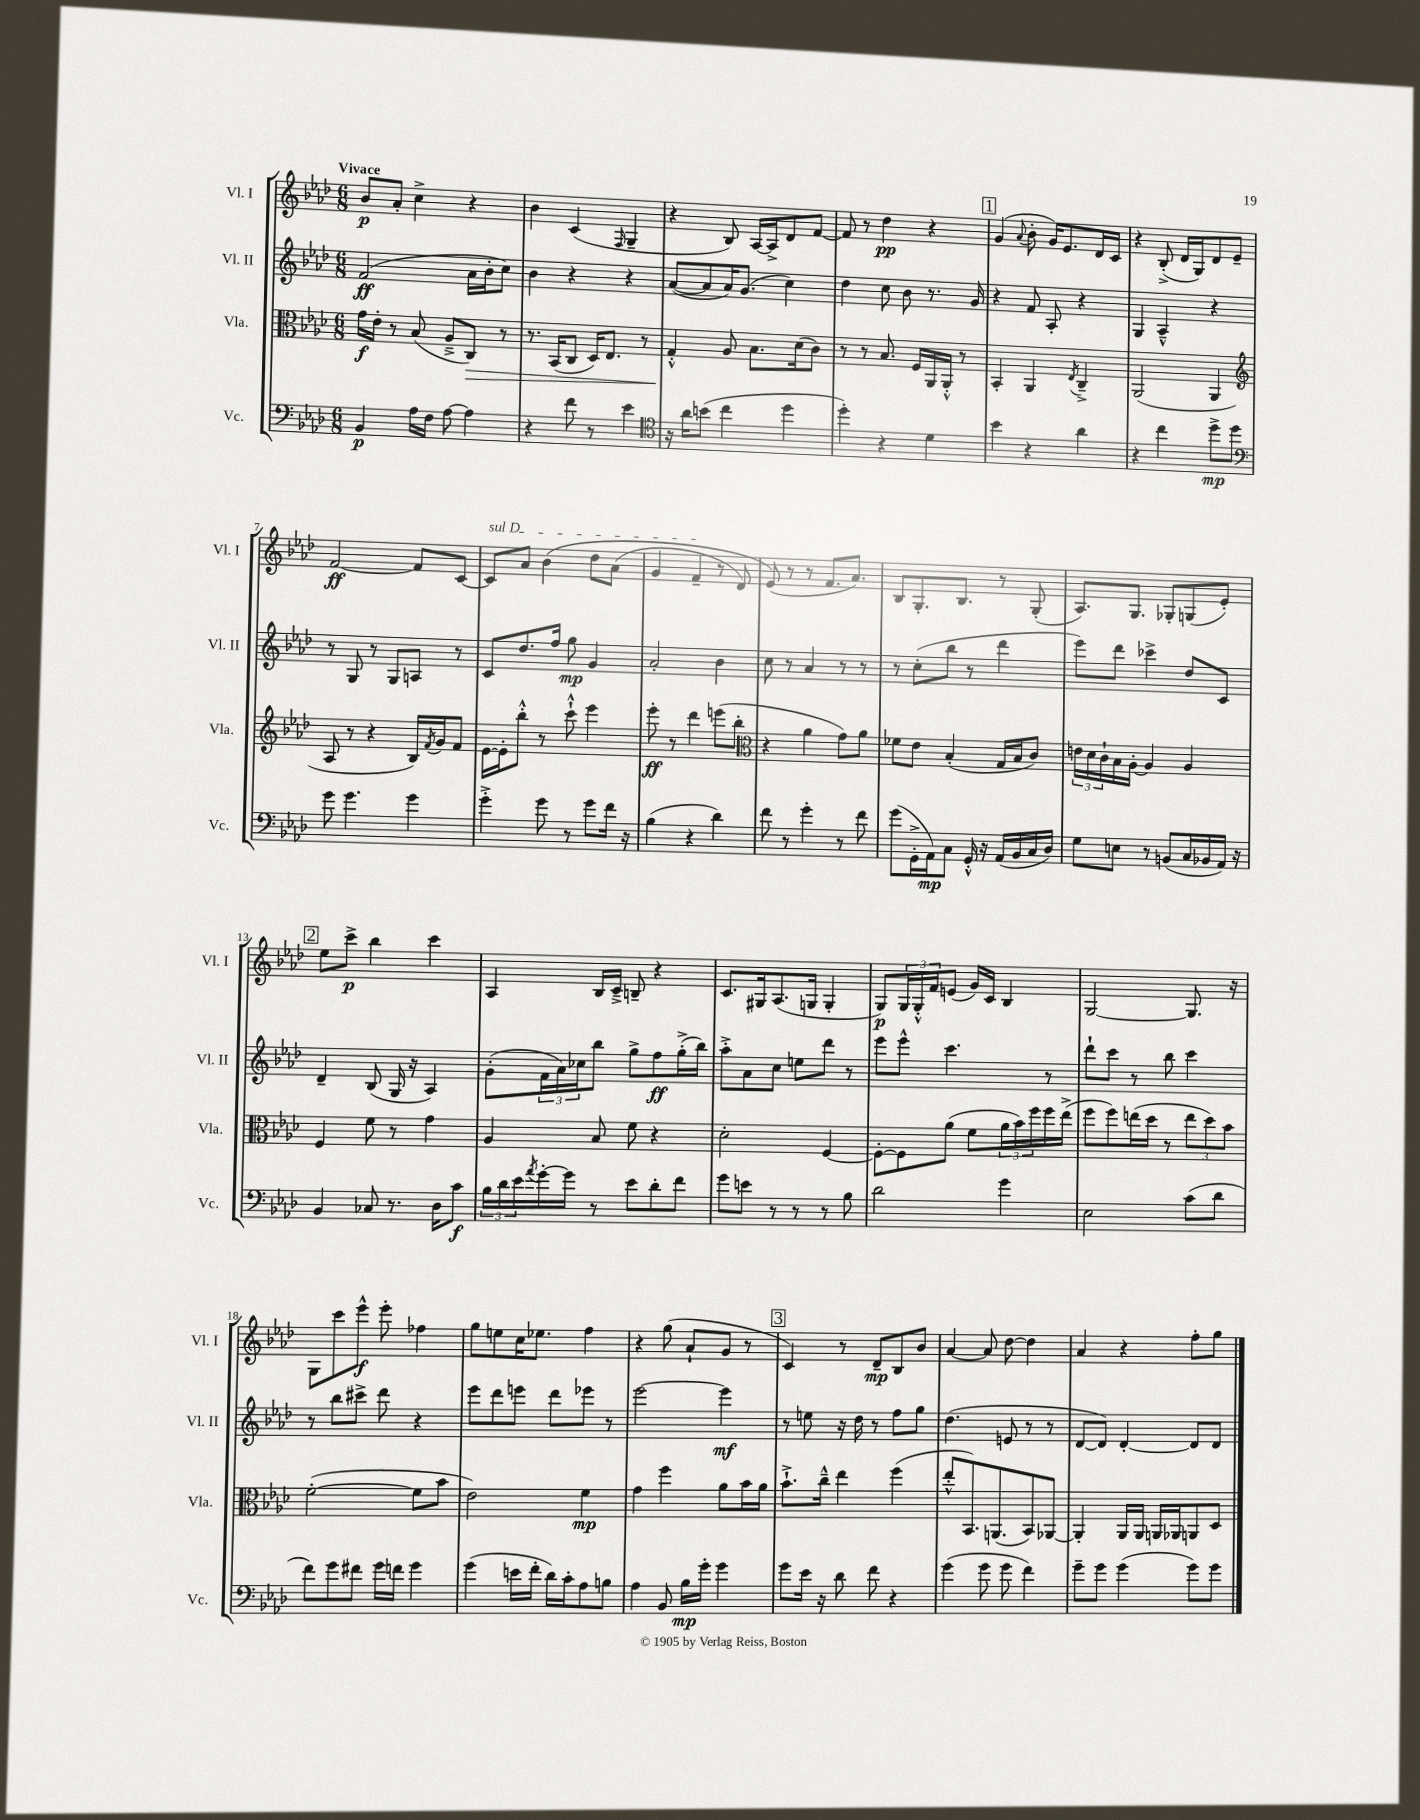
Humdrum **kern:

**kern	**dynam	**kern	**dynam	**kern	**dynam	**kern	**dynam
*part4	*part4	*part3	*part3	*part2	*part2	*part1	*part1
*staff4	*staff4	*staff3	*staff3	*staff2	*staff2	*staff1	*staff1
*I"Vc.	*	*I"Vla.	*	*I"Vl. II	*	*I"Vl. I	*
*I'Vc.	*	*I'Vla.	*	*I'Vl. II	*	*I'Vl. I	*
*clefF4	*	*clefC3	*	*clefG2	*	*clefG2	*
*k[b-e-a-d-]	*	*k[b-e-a-d-]	*	*k[b-e-a-d-]	*	*k[b-e-a-d-]	*
*M6/8	*	*M6/8	*	*M6/8	*	*M6/8	*
=1	=1	=1	=1	=1	=1	=1	=1
!	!	!	!	!	!	!LO:TX:a:B:t=Vivace	!
4BB-/	p	16g\LL	f	(2f/	ff	8b-/L	p
.	.	16e-'\JJ	.	.	.	.	.
.	.	8r	.	.	.	8a-'/J	.
16A-\LL	.	(8B-/	.	.	.	4cc^\	.
16F\JJ	.	.	.	.	.	.	.
[8A-\	.	8A-~^/L	.	.	.	.	.
!	!	!	!LO:HP:b	!	!	!	!
4A-\]	.	8C/J)	>	16a-\LL	.	4r	.
.	.	.	.	16b-'\J	.	.	.
.	.	8r	.	8cc\J)	.	.	.
=2	=2	=2	=2	=2	=2	=2	=2
4r	.	8.r	.	4b-\	.	4b-\	.
.	.	(16BB-/KL	.	.	.	.	.
8f\	.	8C/J	.	4r	.	(4c/	.
8r	.	16D-/KL)	.	.	.	.	.
.	.	8.E-/J	.	.	.	.	.
.	.	.	.	.	.	16qqF/	.
4e-\	.	.	.	4r	.	4G~/	.
.	.	8r	.	.	.	.	.
=3	=3	=3	=3	=3	=3	=3	=3
*clefC4	*	*	*	*	*	*	*
16r	.	4G'^^/	.	([8a-/L	.	4r	.
16a-\KL	.	.	.	.	.	.	.
(8bn\J	.	.	.	8a-/]	.	.	.
4cc\	.	8A-/	]	16a-/K)	.	8B-/)	.
.	.	.	.	(8.g/J	.	.	.
.	.	8.B-\L	.	.	.	[16A-/LL	.
.	.	.	.	.	.	16A-^/J]	.
4dd-\	.	.	.	4cc\)	.	8d-/	.
.	.	(16d-\k	.	.	.	.	.
.	.	8c\J)	.	.	.	[8f/J	.
=4	=4	=4	=4	=4	=4	=4	=4
4dd-'\)	.	8r	.	4dd-\	.	8f/]	.
.	.	8r	.	.	.	8r	.
4r	.	8.B-/	.	8cc\	.	4dd-\	pp
.	.	.	.	8b-\	.	.	.
.	.	16F/LL	.	.	.	.	.
4d-\	.	16AA-/	.	8.r	.	4r	.
.	.	16AA-'^^/JJ	.	.	.	.	.
.	.	8r	.	.	.	.	.
.	.	.	.	16g/	.	.	.
!!LO:REH:place=s1:t=1
=5	=5	=5	=5	=5	=5	=5	=5
4b-\	.	4BB-'/	.	4r	.	(4g/	.
.	.	.	.	.	.	8qqa-/	.
4r	.	4AA-/	.	8f/	.	8b-'\	.
.	.	.	.	8A-'/	.	16g/KL)	.
.	.	.	.	.	.	8.e-/	.
.	.	8qE-/	.	.	.	.	.
4a-\	.	4C~^/	.	4r	.	.	.
.	.	.	.	.	.	16d-/L	.
.	.	.	.	.	.	16c/JJ	.
=6	=6	=6	=6	=6	=6	=6	=6
4r	.	(2AA-/	.	4G/	.	4r	.
4cc\	.	.	.	4A-~^^/	.	(8B-'^/	.
.	.	.	.	.	.	16d-/LL	.
.	.	.	.	.	.	16G/J)	.
8dd-^\L	mp	4AA-/	.	4r	.	8d-/	.
8dd-\J	.	.	.	.	.	8e-~/J	.
!!LO:LB:g=z
=7	=7	=7	=7	=7	=7	=7	=7
*clefF4	*	*clefG2	*	*	*	*	*
8g\	.	8A-/	.	8r	.	[2f/	ff
4.g\	.	8r	.	8G/	.	.	.
.	.	4r	.	8r	.	.	.
.	.	.	.	8G/L	.	.	.
4g\	.	16B-/LL)	.	8An/J	.	8f/L]	.
.	.	8qf/	.	.	.	.	.
.	.	16g/J	.	.	.	.	.
.	.	8f/J	.	8r	.	[8c/J	.
=8	=8	=8	=8	=8	=8	=8	=8
!	!	!	!	!	!	!LO:TX:a:i:t=sul D	!
4g'^\	.	[16e-\LL	.	8c/L	.	8c/L]	.
.	.	16e-'\J]	.	.	.	.	.
.	.	8bb-'^^\J	.	8.dd-/	.	8a-/J	.
8g\	.	8r	.	.	.	(4b-\	.
.	.	.	.	16ff/Jk	.	.	.
8r	.	8ccc`^^\	.	8gg\	mp	.	.
8g\L	.	4eee-\	.	4g/	.	8dd-\L	.
16f\Jk	.	.	.	.	.	(8a-\J	.
16r	.	.	.	.	.	.	.
=9	=9	=9	=9	=9	=9	=9	=9
(4B-\	.	8eee-'\	ff	2a-'/	.	4g/	.
.	.	8r	.	.	.	.	.
4r	.	4ddd-\	.	.	.	4f~/	.
4d-\)	.	(8eeen\L	.	4b-\	.	8r	.
.	.	8bb-'\J	.	.	.	8d-/)	.
=10	=10	=10	=10	=10	=10	=10	=10
*	*	*clefC3	*	*	*	*	*
8f\	.	4r	.	8cc\	.	(8e-/)	.
8r	.	.	.	8r	.	8r	.
4g'\	.	4a-\	.	4a-/	.	8r	.
.	.	.	.	.	.	8.f/L	.
8r	.	8g\L)	.	8r	.	.	.
.	.	.	.	.	.	8.a-/J)	.
8f\	.	8a-\J	.	8r	.	.	.
=11	=11	=11	=11	=11	=11	=11	=11
(8g\L	.	8f-X\L	.	8r	.	8B-/L	.
16GG'^\L	.	8e-\J	.	(8cc'\L	.	8.G'/	.
16AA-\J)	mp	.	.	.	.	.	.
8C\J	.	(4B-'/	.	8bb-\J	.	.	.
.	.	.	.	.	.	8.B-/J	.
16GG'^^/	.	.	.	8r	.	.	.
16r	.	.	.	.	.	.	.
(16AA-/LL	.	16G/LL	.	4ddd-\	.	8r	.
16BB-/	.	16B-/J	.	.	.	.	.
16C/	.	8c/J)	.	.	.	(8G'/	.
16D-/JJ)	.	.	.	.	.	.	.
=12	=12	=12	=12	=12	=12	=12	=12
8G\L	.	24en\LL	.	8eee-\L)	.	8.A-/L)	.
.	.	24d-\	.	.	.	.	.
.	.	24c`\	.	.	.	.	.
8En\J	.	16B-\	.	8ddd-\J	.	.	.
.	.	[16A-'\JJ	.	.	.	8.G/J	.
8r	.	4A-/]	.	4ccc-X^\	.	.	.
(8BBn/L	.	.	.	.	.	8G-X'/L	.
16C/L	.	4A-/	.	8dd-/L	.	(8Gn/	.
16BB-X/	.	.	.	.	.	.	.
16AA-/JJ)	.	.	.	8c/J	.	8e-'/J)	.
16r	.	.	.	.	.	.	.
!!LO:LB:g=z
!!LO:REH:place=s1:t=2
=13	=13	=13	=13	=13	=13	=13	=13
4BB-/	.	4F/	.	4d-~/	.	8ee-\L	.
.	.	.	.	.	.	8ccc^\J	p
8C-X/	.	8f\	.	(8B-/	.	4bb-\	.
8.r	.	8r	.	16G/	.	.	.
.	.	.	.	16r	.	.	.
.	.	4g\	.	4A-/)	.	4ccc\	.
16D-\KL	.	.	.	.	.	.	.
8c\J	f	.	.	.	.	.	.
=14	=14	=14	=14	=14	=14	=14	=14
24B-\LL	.	4A-/	.	(8g'\L	.	4A-/	.
24d-\	.	.	.	.	.	.	.
24e-\	.	.	.	.	.	.	.
8qa-/	.	.	.	.	.	.	.
[16g'\	.	.	.	24f\L	.	.	.
.	.	.	.	24a-\)	.	.	.
16g\JJ]	.	.	.	.	.	.	.
.	.	.	.	24cc-X\J	.	.	.
8r	.	8B-/	.	8bb-\J	.	16B-/LL	.
.	.	.	.	.	.	16c~^/JJ	.
8e-\L	.	8f\	.	8gg^\L	.	8Bn~/	.
8d-'\	.	4r	.	8ff\	ff	4r	.
8f\J	.	.	.	(16gg'^\L	.	.	.
.	.	.	.	16bb-\JJ)	.	.	.
=15	=15	=15	=15	=15	=15	=15	=15
8g\L	.	2d-'\	.	8aa-'^\L	.	8.c/L	.
8en\J	.	.	.	8a-\	.	.	.
.	.	.	.	.	.	16G#X/k	.
8r	.	.	.	8cc\J	.	(8.A-/	.
8r	.	.	.	8een\L	.	.	.
.	.	.	.	.	.	16Gn/Jk	.
8r	.	[4F/	.	8ddd-\J	.	4G'/	.
8B-\	.	.	.	8r	.	.	.
=16	=16	=16	=16	=16	=16	=16	=16
2d-\	.	8F'\L_	.	8eee-\L	.	8G/L)	p
.	.	8F\]	.	8eee-^^\J	.	24G/L	.
.	.	.	.	.	.	24G'^^/	.
.	.	.	.	.	.	24f/J	.
.	.	(8a-\J	.	4.ccc\	.	(8en/J	.
.	.	8f\L	.	.	.	16g/LL)	.
.	.	.	.	.	.	16c/JJ	.
4g\	.	24a-\L	.	.	.	4B-/	.
.	.	24b-\)	.	.	.	.	.
.	.	24ff\	.	.	.	.	.
.	.	16ff\	.	8r	.	.	.
.	.	(16ee-^\JJ	.	.	.	.	.
=17	=17	=17	=17	=17	=17	=17	=17
2E-\	.	8ff\L	.	8ddd-`\L	.	[2G/	.
.	.	8ff\)	.	8ccc\J	.	.	.
.	.	(16een\L	.	8r	.	.	.
.	.	16dd-\JJ	.	.	.	.	.
.	.	8r	.	8bb-\	.	.	.
(8c\L	.	12ee\L	.	4ccc\	.	8.G/]	.
.	.	12dd-\)	.	.	.	.	.
8d-\J	.	.	.	.	.	.	.
.	.	12b-\J	.	.	.	.	.
.	.	.	.	.	.	16r	.
!!LO:LB:g=z
=18	=18	=18	=18	=18	=18	=18	=18
8f\L)	.	([2f'\	.	8r	.	8G\L	.
8g\	.	.	.	8bb-\L	.	8ccc\	.
8f#X\J	.	.	.	8ccc#X^\J	.	8eee-^^\J	f
16g\LL	.	.	.	8ddd-\	.	8eee-'\	.
16fn\JJ	.	.	.	.	.	.	.
4g\	.	8f\L]	.	4r	.	4ff-X\	.
.	.	8b-\J	.	.	.	.	.
=19	=19	=19	=19	=19	=19	=19	=19
(4g\	.	2e-\)	.	8eee-\L	.	8gg\L	.
.	.	.	.	8ddd-\	.	8een\	.
16en\LL	.	.	.	8eeen\J	.	16cc\K	.
16f'\JJ	.	.	.	.	.	8.ee-X\J	.
16d-\LL)	.	.	.	8ddd-\L	.	.	.
16c'\J	.	.	.	.	.	.	.
8A-\	.	4f\	mp	8eee-X\J	.	4ff\	.
8Bn\J	.	.	.	8r	.	.	.
=20	=20	=20	=20	=20	=20	=20	=20
4A-\	.	4g\	.	[2eee-\	.	4r	.
8BB-/	.	4ff\	.	.	.	(8gg\	.
16B-\LL	mp	.	.	.	.	8a-`/L	.
16g'\JJ	.	.	.	.	.	.	.
4g\	.	8a-\L	.	4eee-\]	mf	8g/J	.
.	.	16b-\L	.	.	.	8r	.
.	.	16a-\JJ	.	.	.	.	.
!!LO:REH:place=s1:t=3
=21	=21	=21	=21	=21	=21	=21	=21
8g\L	.	8.b-`^\L	.	8r	.	4c/)	.
16e-\Jk	.	.	.	8een\	.	.	.
16r	.	16cc~^^\Jk	.	.	.	.	.
8d-\	.	4ee-\	.	16r	.	8r	.
.	.	.	.	16dd-\	.	.	.
8f\	.	.	.	8r	.	8d-~/L	mp
4r	.	(4ff\	.	8ff\L	.	8B-/	.
.	.	.	.	8gg\J	.	8b-/J	.
=22	=22	=22	=22	=22	=22	=22	=22
(4g\	.	8ee-'^^/L	.	(4.dd-\	.	[4a-/	.
.	.	8.BB-/)	.	.	.	.	.
8g\	.	.	.	.	.	8a-/]	.
.	.	(8.AAn/	.	.	.	.	.
8g\	.	.	.	8en/	.	[8dd-\	.
4f\)	.	8BB-/)	.	8r	.	4dd-\]	.
.	.	[8AA-X/J	.	8r	.	.	.
=23	=23	=23	=23	=23	=23	=23	=23
8g~\L	.	4AA-'/]	.	[8d-/L	.	4a-/	.
8g\J	.	.	.	8d-/J])	.	.	.
(4g\	.	16AA-/LL	.	[4d-'/	.	4r	.
.	.	16AA-/JJ	.	.	.	.	.
.	.	16AAn/LL	.	.	.	.	.
.	.	16AA-X/J	.	.	.	.	.
8g\L)	.	8AAn/	.	8d-/L]	.	8ff'\L	.
8g\J	.	8D-/J	.	8d-/J	.	8gg\J	.
==	==	==	==	==	==	==	==
*-	*-	*-	*-	*-	*-	*-	*-
